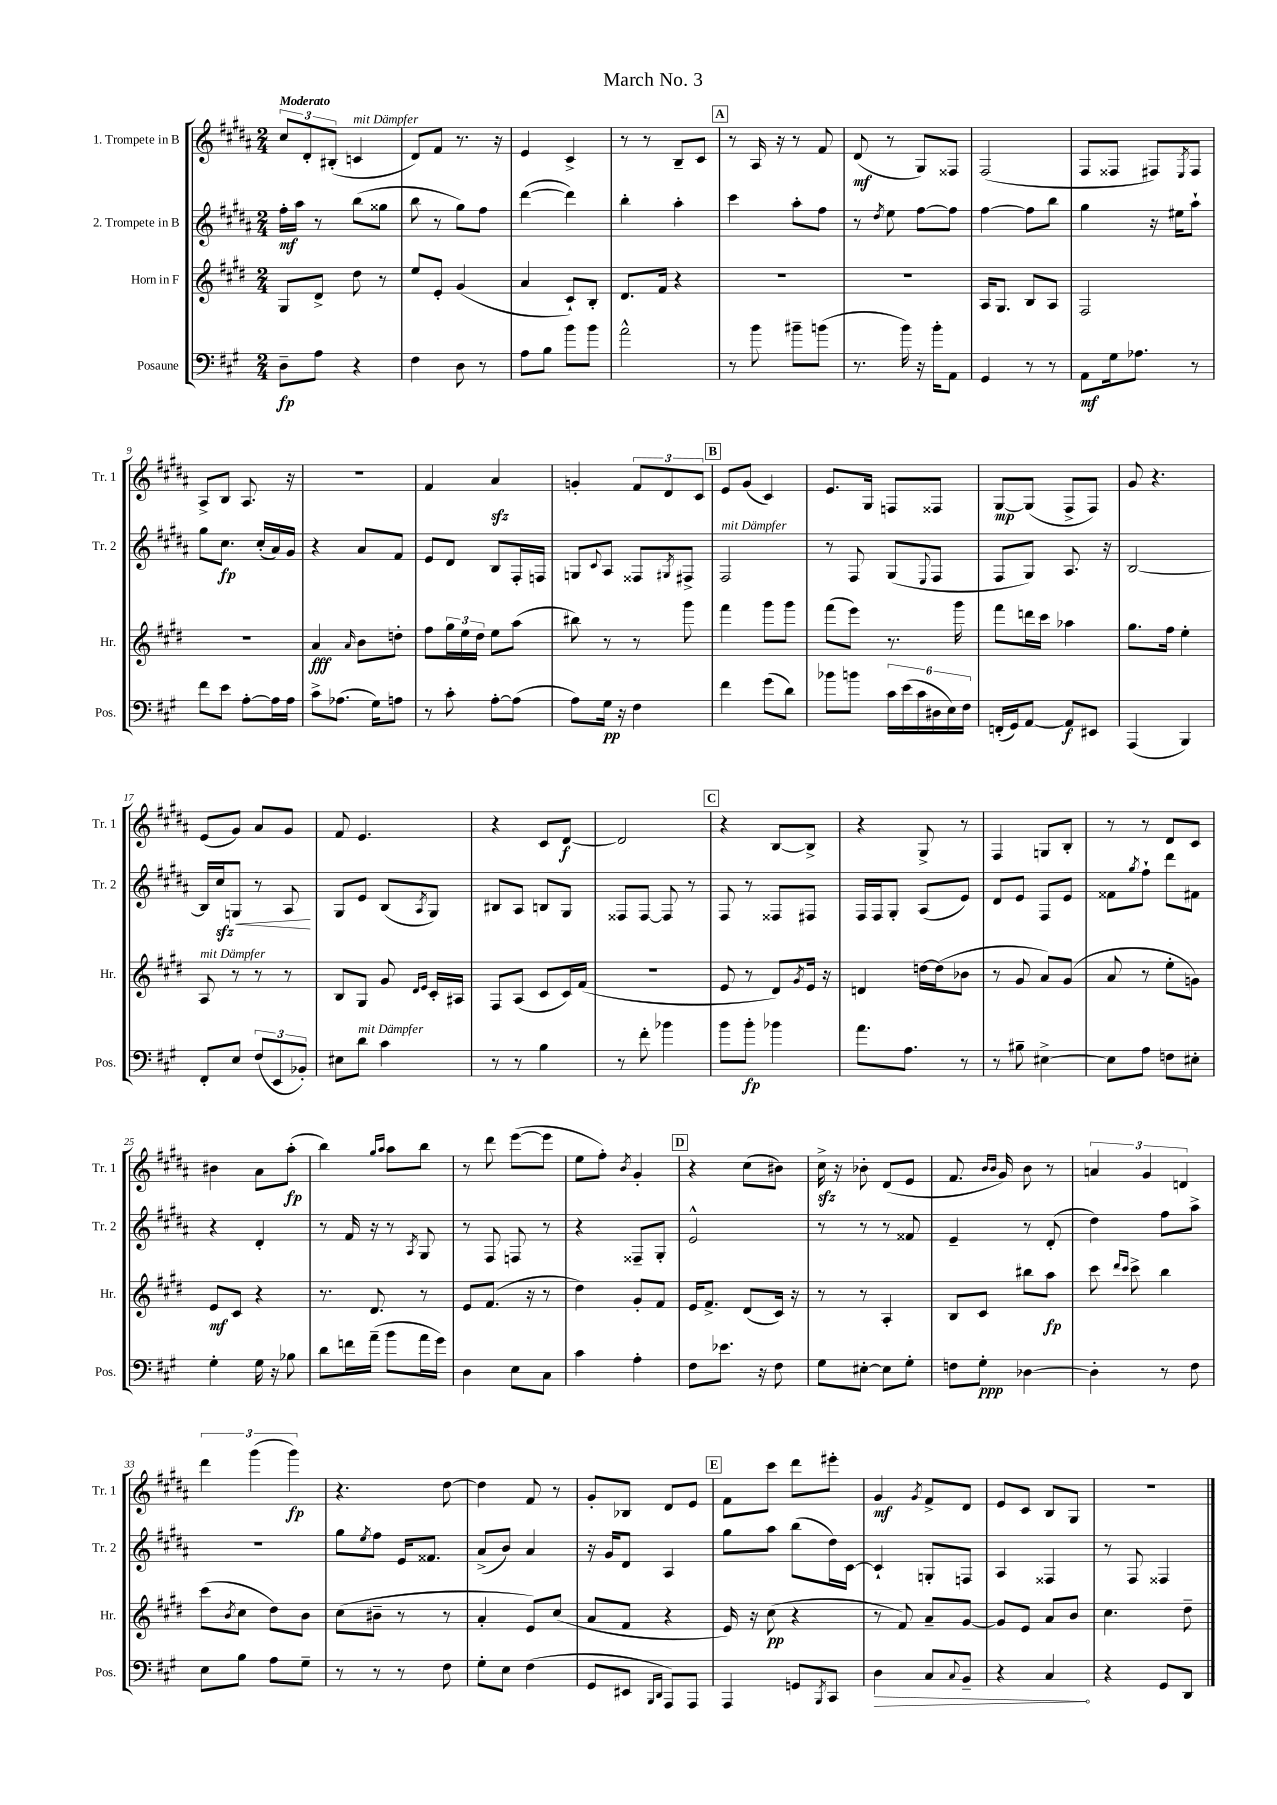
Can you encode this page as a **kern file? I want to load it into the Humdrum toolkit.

**kern	**kern	**kern	**kern
*staff4	*staff3	*staff2	*staff1
*clefF4	*clefG2	*clefG2	*clefG2
*k[f#c#g#]	*k[f#c#g#d#]	*k[f#c#g#d#a#]	*k[f#c#g#d#a#]
*M2/4	*M2/4	*M2/4	*M2/4
8D~	8G#	16ff#'	12cc#
.	.	16aa#	.
.	.	.	12d#'
8A	8d#^	8r	.
.	.	.	(12B#'
4r	8dd#	(8bb	4c
.	8r	8gg##	.
=	=	=	=
4F#	8ee	8bb	8d#)
.	8e'	8r	8f#
8D	(4g#	8gg#)	8.r
8r	.	8ff#	.
.	.	.	16r
=	=	=	=
8A	4a	([4ddd#	4e
8B	.	.	.
8b	8c#`)	4ddd#])	4c#^
8b	8B'	.	.
=	=	=	=
2a^^	8.d#	4bb'	8r
.	.	.	8r
.	16f#	.	.
.	4r	4aa#'	8B~
.	.	.	8c#
=	=	=	=
8r	2r	4ccc#	8r
8b	.	.	16A#
.	.	.	16r
8b#~	.	8aa#'	8r
(8b	.	8ff#	8f#
=	=	=	=
8.r	2r	8r	(8d#
.	.	8qdd#	.
.	.	8ee	8r
16b)	.	.	.
16r	.	[8ff#	8G#)
16b'	.	.	.
8AA	.	8ff#]	8F##
=	=	=	=
4GG#	16A	[4ff#	(2F#
.	8.G#	.	.
8r	8B	8ff#]	.
8r	8A	8bb	.
=	=	=	=
8AA	2F#	4gg#	8F#
16G#	.	.	8F##
8.A-	.	.	.
.	.	16r	8F#)
.	.	16ee#	.
.	.	.	8qE
8r	.	8aa#`	8F#
=	=	=	=
8f#	2r	8gg#	8A#^
8e	.	8.cc#	8B
[8A'	.	.	8.A#
.	.	(16cc#'	.
16A]	.	16a#)	.
16A	.	16g#	16r
=	=	=	=
8c#^	4a	4r	2r
(8.A-	.	.	.
.	16qqa	.	.
.	8b	8a#	.
16G#)	.	.	.
8A	8dd'	8f#	.
=	=	=	=
8r	8ff#	8e	4f#
8c#'	24gg#	8d#	.
.	24ee	.	.
.	24dd#	.	.
[8A'	8ee	8B	4a#
(8A]	(8aa	16F#'	.
.	.	16F	.
=	=	=	=
8A)	8bb#)	8G	4g'
.	.	8qqc#	.
16G#	8r	8A#	.
16r	.	.	.
4F#	8r	8F##	12f#
.	.	.	12d#
.	.	8qG#	.
.	8ggg#	8F#^	.
.	.	.	12c#
=	=	=	=
4f#	4fff#	2F#	8e
.	.	.	(8g#
(8g#	8ggg#	.	4c#)
8d)	8ggg#	.	.
=	=	=	=
8b-	(8fff#	8r	8.e
8b	8eee)	8F#	.
.	.	.	16G#
24c#	8.r	(8G#	8F
(24e	.	.	.
24c#	.	.	.
.	.	8qqE	.
24D#	.	8F#	8F##
24E)	.	.	.
.	16ggg#	.	.
24F#	.	.	.
=	=	=	=
(16FF'	8fff#	8F#	[8G#
16GG#)	.	.	.
[8AA	16ddd	8G#)	(8G#]
.	16ccc#	.	.
8AA]	4aa-	8.A#	8F#^
8EE#	.	.	8F#)
.	.	16r	.
=	=	=	=
(4AAA	8.gg#	[2B	8g#
.	.	.	4.r
.	16ff#	.	.
4BBB)	4ee'	.	.
=	=	=	=
8FF#'	8A	16B]	(8e
.	.	16cc#	.
8E	8r	8G	8g#)
(12F#	8r	8r	8a#
12EE	.	.	.
.	8r	8A#	8g#
12BB-')	.	.	.
=	=	=	=
8E#	8B	8G#	8f#
8d	8G#	8e	4.e
4c#	8g#	(8B	.
.	16qqd#	.	.
.	16qqe	8qA#	.
.	16c#'	8G#)	.
.	16A#	.	.
=	=	=	=
8r	8F#	8B#	4r
8r	(8A	8A#	.
4B	8c#	8B	8c#
.	16c#)	8G#	[8d#
.	(16f#	.	.
=	=	=	=
8r	2r	8F##	2d#]
8f#'	.	[8F##	.
4b-	.	8F##]	.
.	.	8r	.
=	=	=	=
8b	8e	8F#	4r
8b'	8r	8r	.
4b-	8d#)	8F##	[8B
.	8qg#	.	.
.	16e	8F#	8B^]
.	16r	.	.
=	=	=	=
8.a	4d	16F#	4r
.	.	16F#	.
.	.	8G#'	.
8.A	.	.	.
.	[16dd	(8A#	8G#^
.	(16dd]	.	.
8r	8b-	8e)	8r
=	=	=	=
8r	8r	8d#	4F#
8B#~	8g#	8e	.
[4E#^	8a)	8F#	8G
.	(8g#	8e	8B'
=	=	=	=
8E#]	8a	8f##	8r
.	.	8qgg#	.
8A	8r	8ff#`	8r
8F	8ee'	8ddd#	8d#
8E#'	8g)	8f#	8c#
=	=	=	=
4G#'	8e	4r	4b#
.	8c#	.	.
16G#	4r	4d#'	8a#
16r	.	.	.
8B-	.	.	(8aa#'
=	=	=	=
8d	8.r	8r	4bb)
16f	.	16f#	.
(16a~	8.d#	16r	.
.	.	.	16qqgg#
.	.	.	16qqaa#
8b	.	8r	8aa#
.	.	8qA#	.
16a	8r	8G#	8bb
16g#)	.	.	.
=	=	=	=
4D	8e	8r	8r
.	(8.f#	8F#	8ddd#
8E	.	8F	([8eee
.	16r	.	.
8C#	8r	8r	8eee]
=	=	=	=
4c#	4dd#)	4r	8ee
.	.	.	8ff#')
.	.	.	8qb
4A'	8g#'	8F##~	4g#'
.	8f#	8G#'	.
=	=	=	=
8F#	16e	2e^^	4r
.	8.f#^	.	.
8.e-	.	.	.
.	(8d#	.	(8cc#
16r	.	.	.
8F#	16c#)	.	8b#)
.	16r	.	.
=	=	=	=
8G#	8r	8r	16cc#^
.	.	.	16r
[8E#'	8r	8r	8b-'
8E#]	4A'	8r	(8d#
8G#'	.	8f##	8e
=	=	=	=
8F	8B	4e~	8.f#
8G#'	8c#	.	.
.	.	.	16qqb
.	.	.	16qqb
.	.	.	16g#)
[4D-	8bb#	8r	8b
.	8aa	(8d#'	8r
=	=	=	=
4D-']	8ccc#	4dd#)	6a
.	16qqddd#	.	.
.	16qqccc#	.	.
.	8ccc#^	.	.
.	.	.	6g#
8r	4bb	8ff#	.
.	.	.	6d
8F#	.	8aa#^	.
=	=	=	=
8E	(8ccc#	2r	6ddd#
.	8qb	.	.
8B	8cc#	.	.
.	.	.	(6ggg#
8A	8dd#)	.	.
.	.	.	6ggg#)
8G#~	8b	.	.
=	=	=	=
8r	(8cc#	8gg#	4.r
.	.	8qee	.
8r	8b#~	8ff#	.
8r	8r	16e	.
.	.	8.f##	.
8F#	8r	.	[8dd#
=	=	=	=
8G#'	4a'	(8a#^	4dd#]
8E	.	8b)	.
(4F#	8e)	4a#	8f#
.	(8cc#	.	8r
=	=	=	=
8GG#	8a	16r	8g#'
.	.	16g#	.
8EE#	8f#	8d#	8B-
16qqBBB	.	.	.
16qqDD	.	.	.
8AAA)	4r	4A#	8d#
8AAA	.	.	8e
=	=	=	=
4AAA	16e)	8gg#	8f#
.	16r	.	.
.	(8cc#	8aa#	8ccc#
8GG	4r	(8bb	8ddd#
8qBBB	.	.	.
8CC#	.	16dd#)	8eee#'
.	.	[16c#	.
=	=	=	=
4D	8r	4c#`]	4g#
.	8f#)	.	.
.	.	.	8qg#
8C#	8a~	8G'	8f#^
8qqC#	.	.	.
8BB~	[8g#	8F	8d#
=	=	=	=
4r	8g#]	4A#	8e
.	8e	.	8c#
4C#	8a	4F##	8B
.	8b	.	8G#
=	=	=	=
4r	4.cc#	8r	2r
.	.	8F#	.
8GG#	.	4F##	.
8DD	8dd#~	.	.
==	==	==	==
*-	*-	*-	*-
